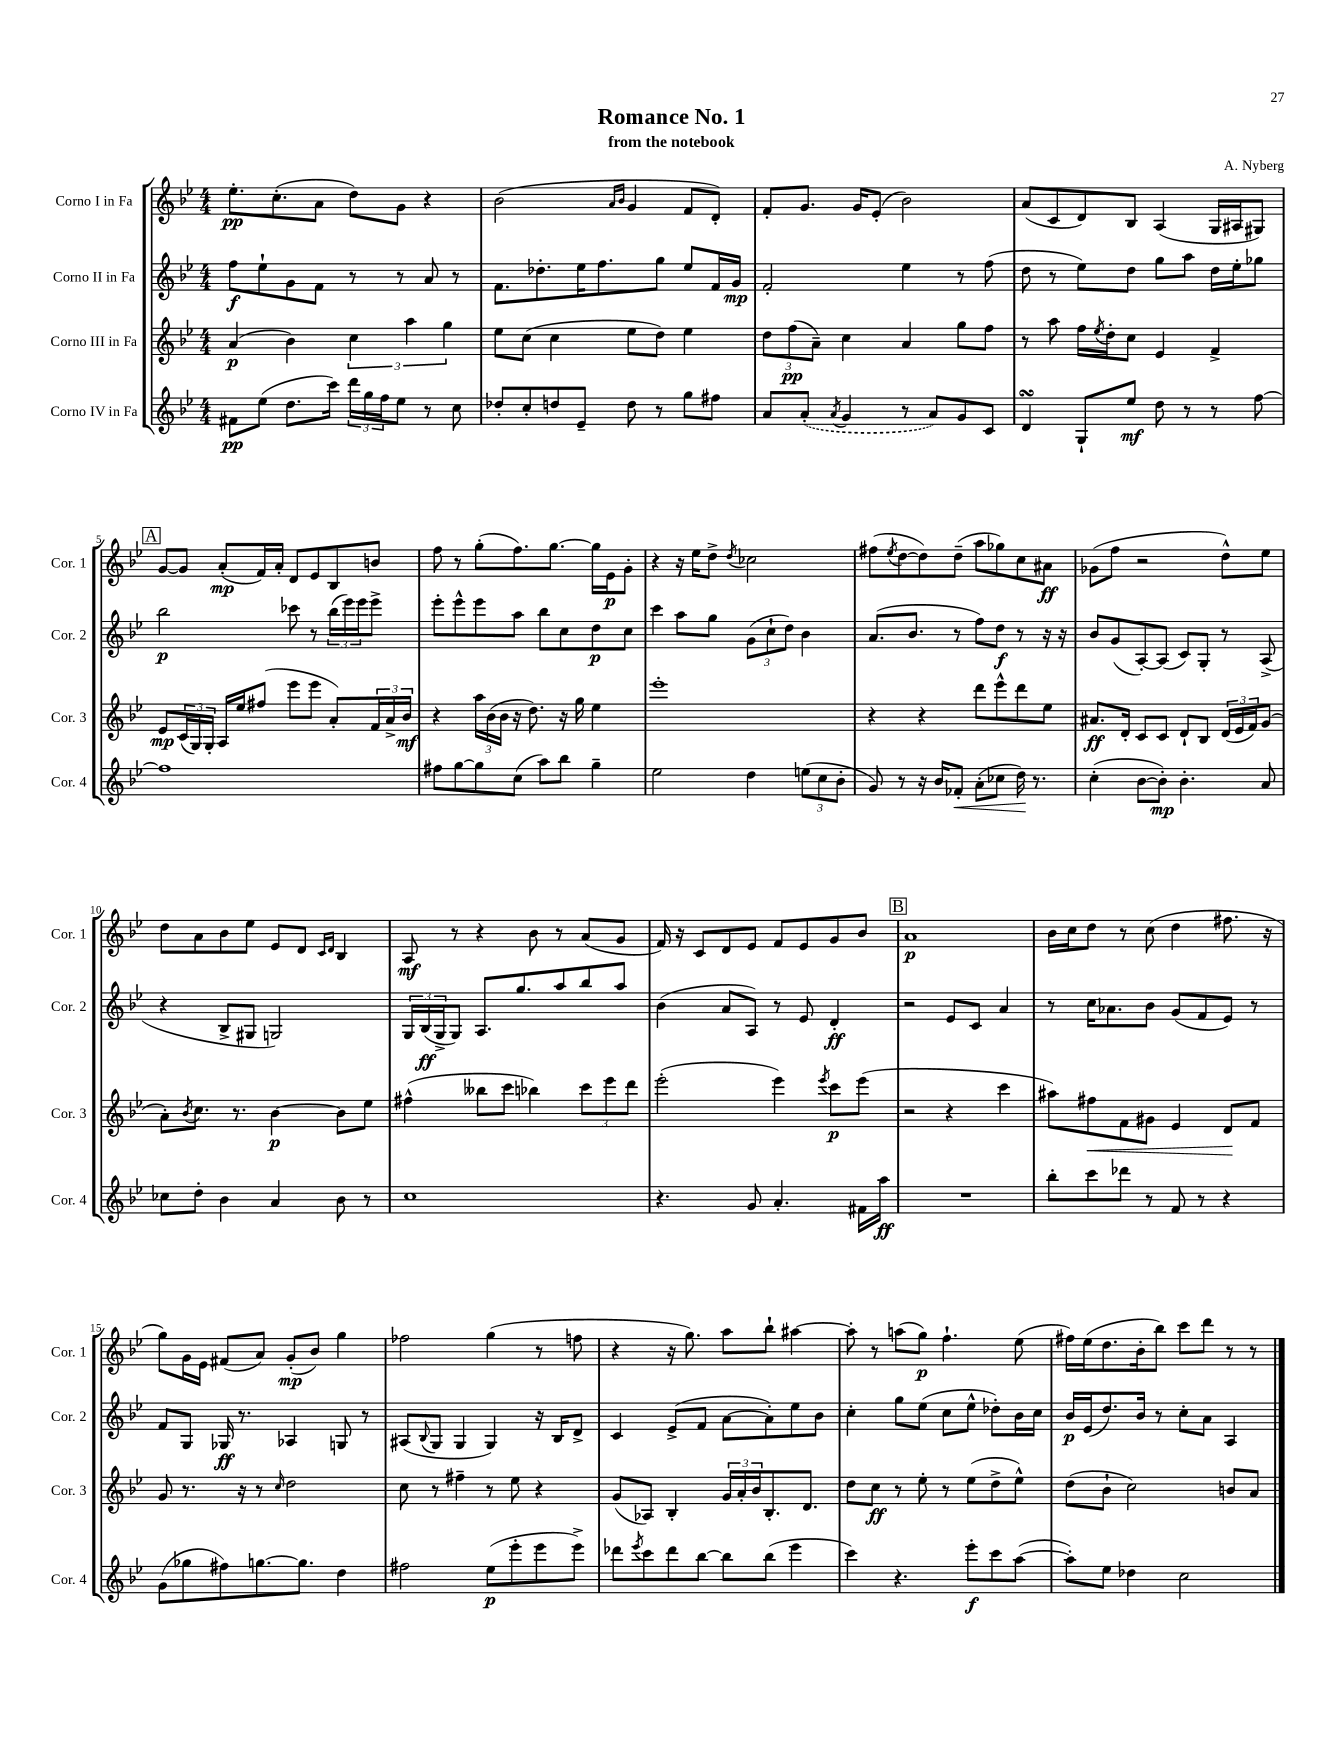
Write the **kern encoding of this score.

**kern	**kern	**kern	**kern
*staff4	*staff3	*staff2	*staff1
*clefG2	*clefG2	*clefG2	*clefG2
*k[b-e-]	*k[b-e-]	*k[b-e-]	*k[b-e-]
*M4/4	*M4/4	*M4/4	*M4/4
8f#\L	(4a/	8ff\L	8.ee-'\L
(8ee-\J	.	8ee-`\	.
.	.	.	(8.cc'\
8.dd\L	4b-\)	8g\	.
.	.	8f\J	8a\J
16ccc\Jk)	.	.	.
24ddd\LL	6cc\	8r	8dd\L)
24gg\	.	.	.
24ff\J	.	.	.
8ee-\J	.	8r	8g\J
.	6aa\	.	.
8r	.	8a/	4r
.	6gg\	.	.
8cc\	.	8r	.
=	=	=	=
8dd-'/L	8ee-\L	8.f\L	(2b-\
8cc'/	(8cc\J	.	.
.	.	8.dd-'\	.
8dd/	4cc\	.	.
8e-~/J	.	16ee-\K	.
.	.	8.ff\	.
.	.	.	16qqa/LL
.	.	.	16qqb-/JJ
8dd\	8ee-\L	.	4g/
8r	8dd\J)	8gg\J	.
8gg\L	4ee-\	8ee-/L	8f/L
8ff#\J	.	16f/L	8d'/J)
.	.	16g/JJ	.
=	=	=	=
8a/L	12dd\L	2f'/	8f'/L
.	(12ff\	.	.
(8a'/J	.	.	8.g/J
.	12a~\J)	.	.
8qa/	.	.	.
4g/	4cc\	.	.
.	.	.	16g/LK
.	.	.	(8e-'/J
8r	4a/	4ee-\	2b-\)
8a/L)	.	.	.
8g/	8gg\L	8r	.
8c/J	8ff\J	(8ff\	.
=	=	=	=
4d/	8r	8dd\	(8a/L
.	8aa\	8r	8c/
8G`/L	16ff\LL	8ee-\L)	8d/)
.	8qee-/	.	.
.	16dd'\J	.	.
8ee-/J	8cc\J	8dd\J	8B-/J
8dd\	4e-/	8gg\L	(4A/
8r	.	8aa\J	.
8r	4f^/	16dd\LL	16G/LL
.	.	16ee-'\J	16A#/J
[8ff\	.	8gg-\J	8G#/J)
=	=	=	=
1ff]	8e-/L	2bb-\	[8g/L
.	(24c/L	.	8g/]J
.	24G/)	.	.
.	24G'/JJ	.	.
.	16A/LL	.	(8a'/L
.	16ee-/J	.	.
.	(8ff#/J	.	16f/L)
.	.	.	16a'/JJ
.	8eee-\L	8ccc-\	8d/L
.	8eee-\J	8r	8e-/
.	8a'/L)	(24bb-\LL	8B-/
.	.	24eee-\)	.
.	.	24eee-\J	.
.	24f/L	8eee-^\J	8b/J
.	24a^/	.	.
.	24b-/JJ	.	.
=	=	=	=
8ff#\L	4r	8eee-'\L	8ff\
[8gg\	.	8eee-^^\	8r
8gg\]	24aa\LL	8eee-\	(8gg'\L
.	(24b-\	.	.
.	24b-\JJ	.	.
(8cc\J	16r	8aa\J	8.ff\)
.	8.dd\)	.	.
8aa\L)	.	8bb-\L	.
.	.	.	[8.gg\J
8bb-\J	16r	8cc\	.
.	16gg\	.	.
4gg~\	4ee-\	8dd\	16gg\]LL
.	.	.	16e-\J
.	.	8cc\J	8g'\J
=	=	=	=
2ee-\	1eee-'	4ccc\	4r
.	.	8aa\L	16r
.	.	.	16ee-\LK
.	.	8gg\J	8dd^\J
.	.	.	8qdd/
4dd\	.	(12g\L	2cc-\
.	.	12cc`\	.
.	.	12dd\J)	.
(12ee\L	.	4b-\	.
12cc\	.	.	.
12b-'\J	.	.	.
=	=	=	=
8g/)	4r	(8.a/L	(8ff#\L
.	.	.	8qee-/
8r	.	.	[8dd\
.	.	8.b-/J	.
16r	4r	.	8dd\])
16b-/LK	.	.	.
8f-'/J	.	8r	(8dd~\J
(8a'\L	8ddd\L	8ff\L)	8aa\L
8cc-\J	8eee-^^\	8dd\J	8gg-\)
16dd\)	8ddd\	8r	8cc\
8.r	.	.	.
.	8ee-\J	16r	8a#\J
.	.	16r	.
=	=	=	=
(4cc'\	8.a#/L	8b-/L	(8g-\L
.	.	(8g/	8ff\J
.	16d'/Jk	.	.
[8b-\L	8c/L	[8A'/)	2r
8b-'\]J)	8c/J	(8A/]J	.
4.b-'\	8d`/L	8c/L)	.
.	8B-/J	8G'/J	.
.	(24d/LL	8r	8dd^^\L)
.	24e-/	.	.
.	24f/J)	.	.
8a/	(8g/J	(8A^/	8ee-\J
=	=	=	=
8cc-\L	8a'\L)	4r	8dd\L
.	8qb-/	.	.
8dd'\J	8.cc\J	.	8a\
4b-\	.	8B-^/L	8b-\
.	8.r	.	.
.	.	8G#/J	8ee-\J
4a/	[4b-\	2G/)	8e-/L
.	.	.	8d/J
.	.	.	16qqc/LL
.	.	.	16qqd/JJ
8b-\	8b-\]L	.	4B-/
8r	8ee-\J	.	.
=	=	=	=
1cc	(4ff#^^\	24G/LL	8A/
.	.	(24B-/	.
.	.	24G^/J	.
.	.	8G/J)	8r
.	8bb--\L	8.A/L	4r
.	8ccc\J	.	.
.	.	8.gg/	.
.	4bb-\)	.	8b-\
.	.	8aa/	8r
.	12ccc\L	8bb-/	(8a/L
.	12eee-\	.	.
.	.	8aa/J	8g/J
.	12ddd\J	.	.
=	=	=	=
4.r	(2eee-'\	(4b-\	16f/)
.	.	.	16r
.	.	.	8c/L
.	.	8a/L	8d/
8g/	.	8A/J)	8e-/J
4.a'/	4eee-\)	8r	8f/L
.	.	8e-/	8e-/
.	8qeee-/	.	.
.	8ccc\L	4d'/	8g/
16f#\LL	(8eee-\J	.	8b-/J
16aa\JJ	.	.	.
=	=	=	=
1r	2r	2r	1a
.	4r	8e-/L	.
.	.	8c/J	.
.	4ccc\	4a/	.
=	=	=	=
8bb-'\L	8aa#\L)	8r	16b-\LL
.	.	.	16cc\J
8ccc\	8ff#\	16cc\LK	8dd\J
.	.	8.a-\	.
8ddd-\J	8f\	.	8r
8r	8g#\J	8b-\J	(8cc\
8f/	4e-/	(8g/L	4dd\
8r	.	8f/	.
4r	8d/L	8e-/J)	8.ff#\
.	8f/J	8r	.
.	.	.	16r
=	=	=	=
(8g\L	8g/	8f/L	8gg\L)
8gg-\	8.r	8G/J	16g\L
.	.	.	16e-\JJ
8ff#\)	.	16G-/	(8f#/L
.	16r	8.r	.
[8.gg\	8r	.	8a/J)
.	16qqcc/	.	.
.	2dd\	4A-/	(8g'/L
8.gg\]J	.	.	.
.	.	.	8b-/J)
4dd\	.	8G/	4gg\
.	.	8r	.
=	=	=	=
2ff#\	8cc\	(8A#/L	2ff-\
.	.	8qqB-/	.
.	8r	8G/J	.
.	4ff#~\	4G/	.
(8ee-\L	8r	4G/)	(4gg\
8eee-'\	8ee-\	.	.
8eee-\	4r	16r	8r
.	.	16B-/LK	.
8eee-^\J)	.	8d^/J	8ff\
=	=	=	=
8ddd-\L	(8g/L	4c/	4r
8qeee-/	.	.	.
8ccc\	8A-/J)	.	.
8ddd-\	4B-'/	(8e-^/L	16r
.	.	.	8.gg\)
[8bb-\J	.	8f/J	.
8bb-\]L	24g/LL	[8a\L	8aa\L
.	24a'/	.	.
.	24b-/J	.	.
(8bb-\J	8.B-'/	8a'\])	8bb-`\J
4eee-\	.	8ee-\	[4aa#\
.	8.d/J	.	.
.	.	8b-\J	.
=	=	=	=
4ccc\)	8dd\L	4cc'\	8aa#'\]
.	8cc\J	.	8r
4.r	8r	8gg\L	(8aa\L
.	8ee-'\	(8ee-\J	8gg\J)
.	8r	8cc\L	4.ff`\
8eee-'\L	(8ee-\L	8ee-^^\J	.
8ccc\	8dd^\	8dd-'\L)	.
([8aa\J	8ee-^^\J)	16b-\L	(8ee-\
.	.	16cc\JJ	.
=	=	=	=
8aa'\]L)	(8dd\L	16b-/LL	16ff#\LL)
.	.	(16e-/J	(16ee-\J
8ee-\J	8b-`\J	8.dd/)	8.dd\
4dd-\	2cc\)	.	.
.	.	16b-/Jk	16b-'\k
.	.	8r	8bb-\J)
2cc\	.	8cc'\L	8ccc\L
.	.	8a\J	8ddd\J
.	8b/L	4A/	8r
.	8a/J	.	8r
==	==	==	==
*-	*-	*-	*-
